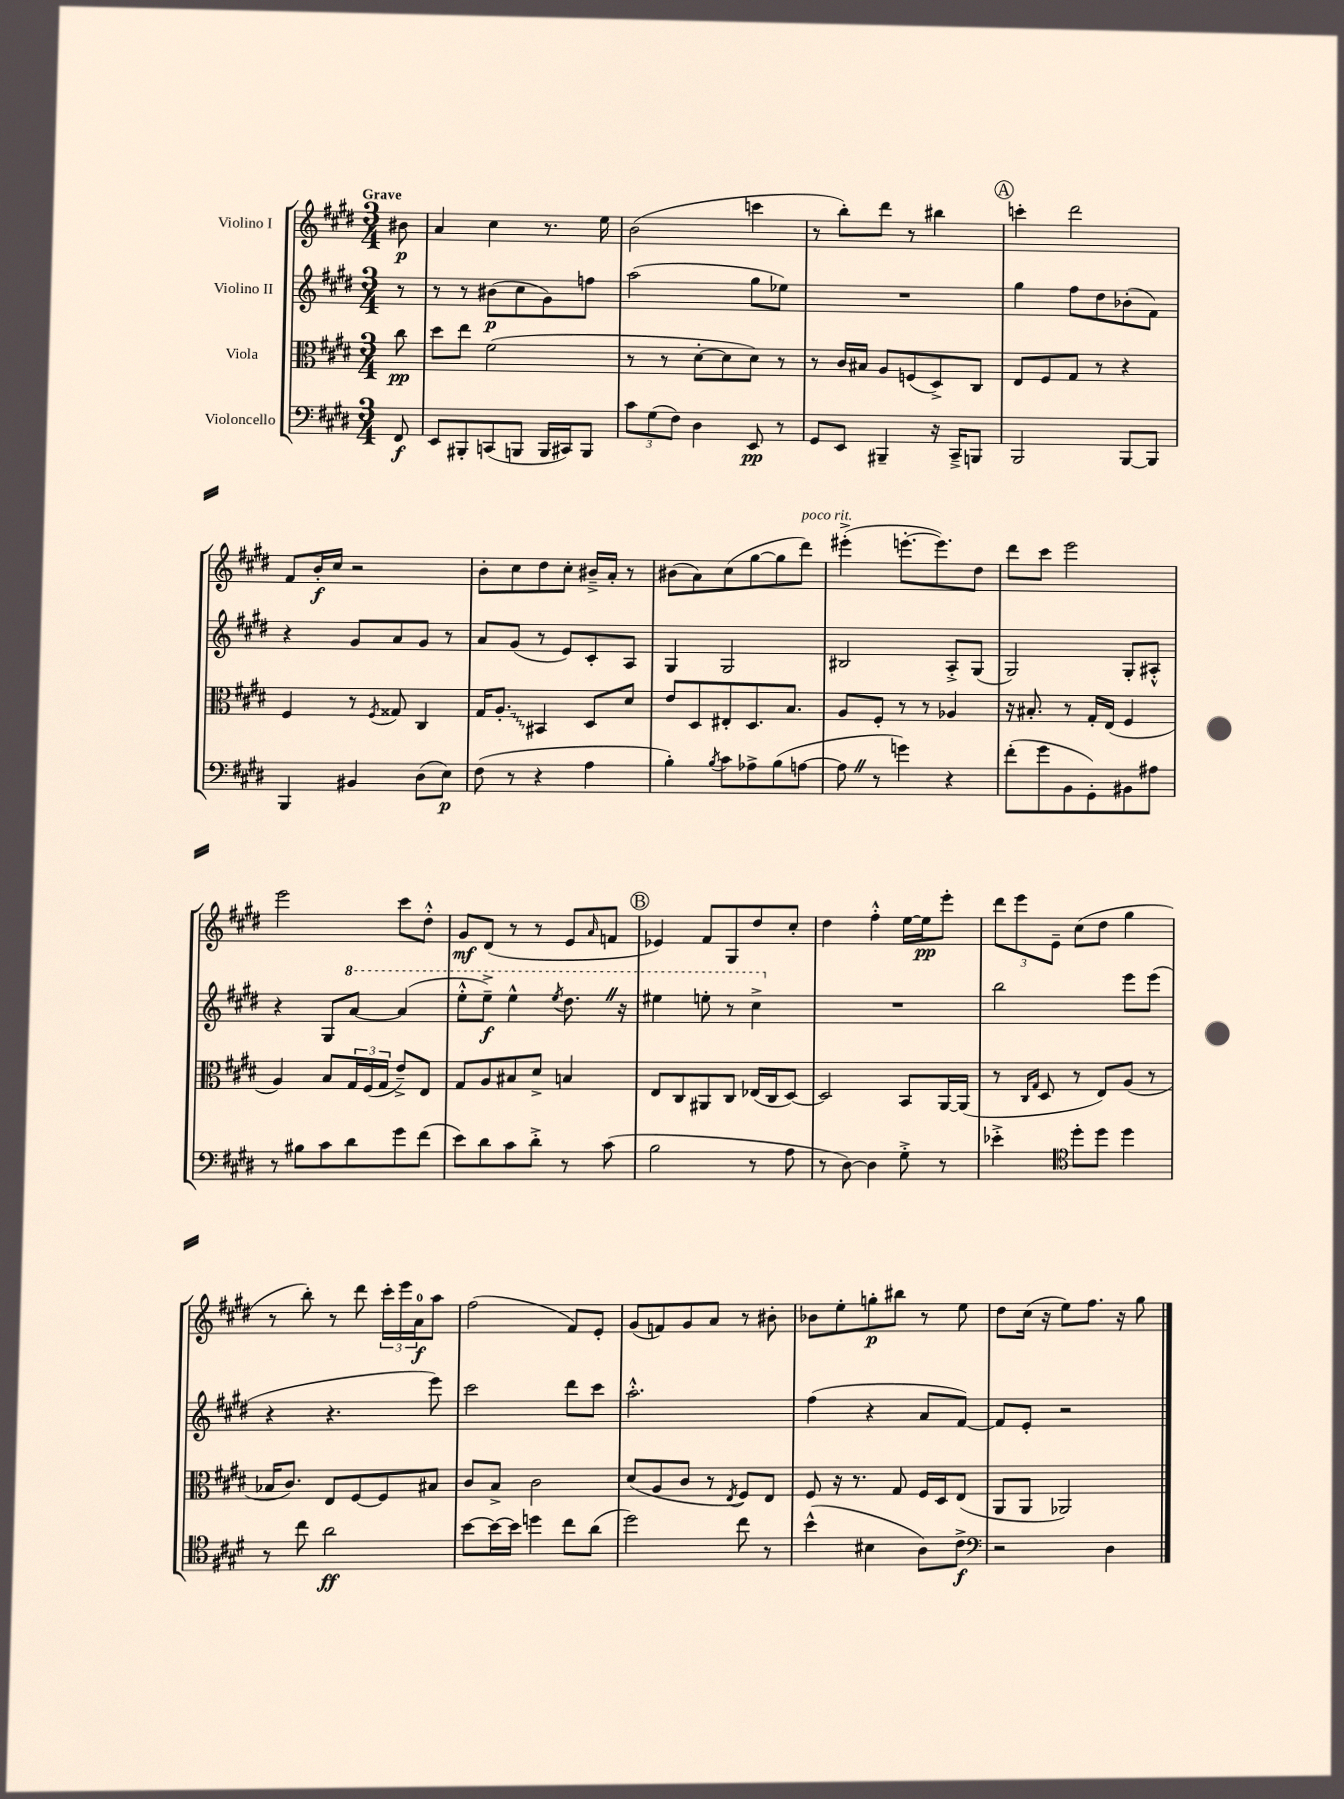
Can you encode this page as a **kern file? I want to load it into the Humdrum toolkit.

**kern	**kern	**kern	**kern
*staff4	*staff3	*staff2	*staff1
*clefF4	*clefC3	*clefG2	*clefG2
*k[f#c#g#d#]	*k[f#c#g#d#]	*k[f#c#g#d#]	*k[f#c#g#d#]
*M3/4	*M3/4	*M3/4	*M3/4
8FF#	8cc#	8r	8b#
=	=	=	=
8EE	8dd#	8r	4a
8BBB#'	8ee	8r	.
(8CC	(2f#	(8b#	4cc#
8BBB	.	8cc#	.
16BBB	.	8g#)	8.r
16CC#)	.	.	.
8BBB	.	8ff	.
.	.	.	16ee
=	=	=	=
12c#	8r	(2aa	(2b
(12G#	.	.	.
.	8r	.	.
12F#)	.	.	.
4D#	[8d#'	.	.
.	8d#]	.	.
8EE	8d#)	8gg#	4ccc
8r	8r	8ee-)	.
=	=	=	=
8GG#	8r	2.r	8r
8EE	16c#	.	8bb')
.	16B#	.	.
4BBB#~	8A	.	8ddd#
.	(8F	.	8r
16r	8D#^)	.	4bb#
16CC#~^	.	.	.
8BBB	8C#	.	.
=	=	=	=
2BBB	8E	4gg#	4ccc'
.	8F#	.	.
.	8G#	8ff#	2ddd#
.	8r	8dd#	.
[8BBB	4r	(8b-'	.
8BBB]	.	8f#)	.
=	=	=	=
4BBB	4F#	4r	8f#
.	.	.	16b'
.	.	.	16cc#
4BB#	8r	8g#	2r
.	8qF#	.	.
.	8G##	8a	.
(8D#	4C#	8g#	.
8E)	.	8r	.
=	=	=	=
(8F#	16G#	8a	8b'
.	8.A'	.	.
8r	.	(8g#	8cc#
4r	4BB#	8r	8dd#
.	.	8e)	8cc#'
4A	8D#	8c#'	16b#~^
.	.	.	16a'
.	8d#	8A	8r
=	=	=	=
4B')	8e	4G#	(8b#
.	8D#	.	8a)
8qB	.	.	.
8c#	8E#'	2G#	(8cc#
8A-^	8.D#	.	[8gg#
(8B	.	.	8gg#]
.	8.B	.	.
[8A	.	.	8ddd#)
=	=	=	=
8A]	8A	2B#	(4eee#'^
8r	8F#'	.	.
4g)	8r	.	[8.eee'
.	8r	.	.
.	.	.	8.eee])
4r	4A-	8A'^	.
.	.	(8G#	8dd#
=	=	=	=
(8f#'	16r	2G#)	8ddd#
.	8.B#'	.	.
8g#	.	.	8ccc#
8BB	8r	.	2eee
8GG#')	16G#'	.	.
.	(16E	.	.
8BB#	4F#	8G#'	.
8A#	.	8A#'^^	.
=	=	=	=
8r	4A)	4r	2eee
8B#	.	.	.
8c#	8B	8G#	.
8d#	24G#	[8aa	.
.	(24F#	.	.
.	24G#	.	.
8g#	8e~^)	(4aa]	8ccc#
(8f#	8E	.	8dd#'^^
=	=	=	=
8e)	8G#	8eee'^^	8g#
8d#	8A	8eee~^)	(8d#
8c#	8B#	4eee^^	8r
8d#'^	8d#^	.	8r
.	.	8qeee	.
8r	4B	8.ddd#	8e
.	.	.	16qqa
(8c#	.	.	8f
.	.	16r	.
=	=	=	=
2B	8E	4eee#	4e-)
.	8C#	.	.
.	8AA#	8eee'	8f#
.	8C#	8r	8G#
8r	(16E-	4ccc#^	8dd#
.	16C#	.	.
8A	[8D#)	.	8cc#'
=	=	=	=
8r	2D#]	2.r	4dd#
[8D#)	.	.	.
4D#]	.	.	4ff#'^^
8G#'^	8BB	.	[16ee
.	.	.	16ee]
8r	[16AA	.	8eee'
.	(16AA]	.	.
=	=	=	=
4e-'^	8r	2bb	12ddd#
.	.	.	12eee
.	16qqC#	.	.
.	16qqG#	.	.
.	8D#	.	.
.	.	.	12e~
*clefC4	*	*	*
8dd#'	8r	.	(8cc#
8dd#	8E)	.	8dd#
4dd#	(8A	8eee	4gg#
.	8r	(8eee	.
=	=	=	=
8r	16B-	4r	8r
.	8.c#)	.	.
8cc#	.	.	8bb')
2a	8E	4.r	8r
.	[8F#	.	8ddd#
.	8F#]	.	24ccc#'
.	.	.	24eee
.	.	.	24a
.	8B#	8eee)	8aa
=	=	=	=
[8b	8c#	2ccc#	(2ff#
16b_	8B^	.	.
16b]	.	.	.
4dd	2c#	.	.
8cc#	.	8ddd#	8f#)
(8a	.	8ccc#	8e'
=	=	=	=
2dd#)	(8d#	2.aa'^^	(8g#
.	8A	.	8f)
.	8c#	.	8g#
.	8r	.	8a
.	8qE	.	.
8cc#	8F#)	.	8r
8r	8E	.	8b#'
=	=	=	=
(4b^^	8F#	(4ff#	8b-
.	16r	.	8ee'
.	8.r	.	.
4B#	.	4r	8gg'
.	8G#	.	8bb#
8A)	16F#	8a	8r
.	16D#	.	.
8c#^	(8E	[8f#)	8ee
=	=	=	=
*clefF4	*	*	*
2r	8AA	8f#]	8dd#
.	8AA	8e'	(16cc#
.	.	.	16r
.	2AA-)	2r	8ee)
.	.	.	8.ff#
4D#	.	.	.
.	.	.	16r
.	.	.	8gg#
==	==	==	==
*-	*-	*-	*-
